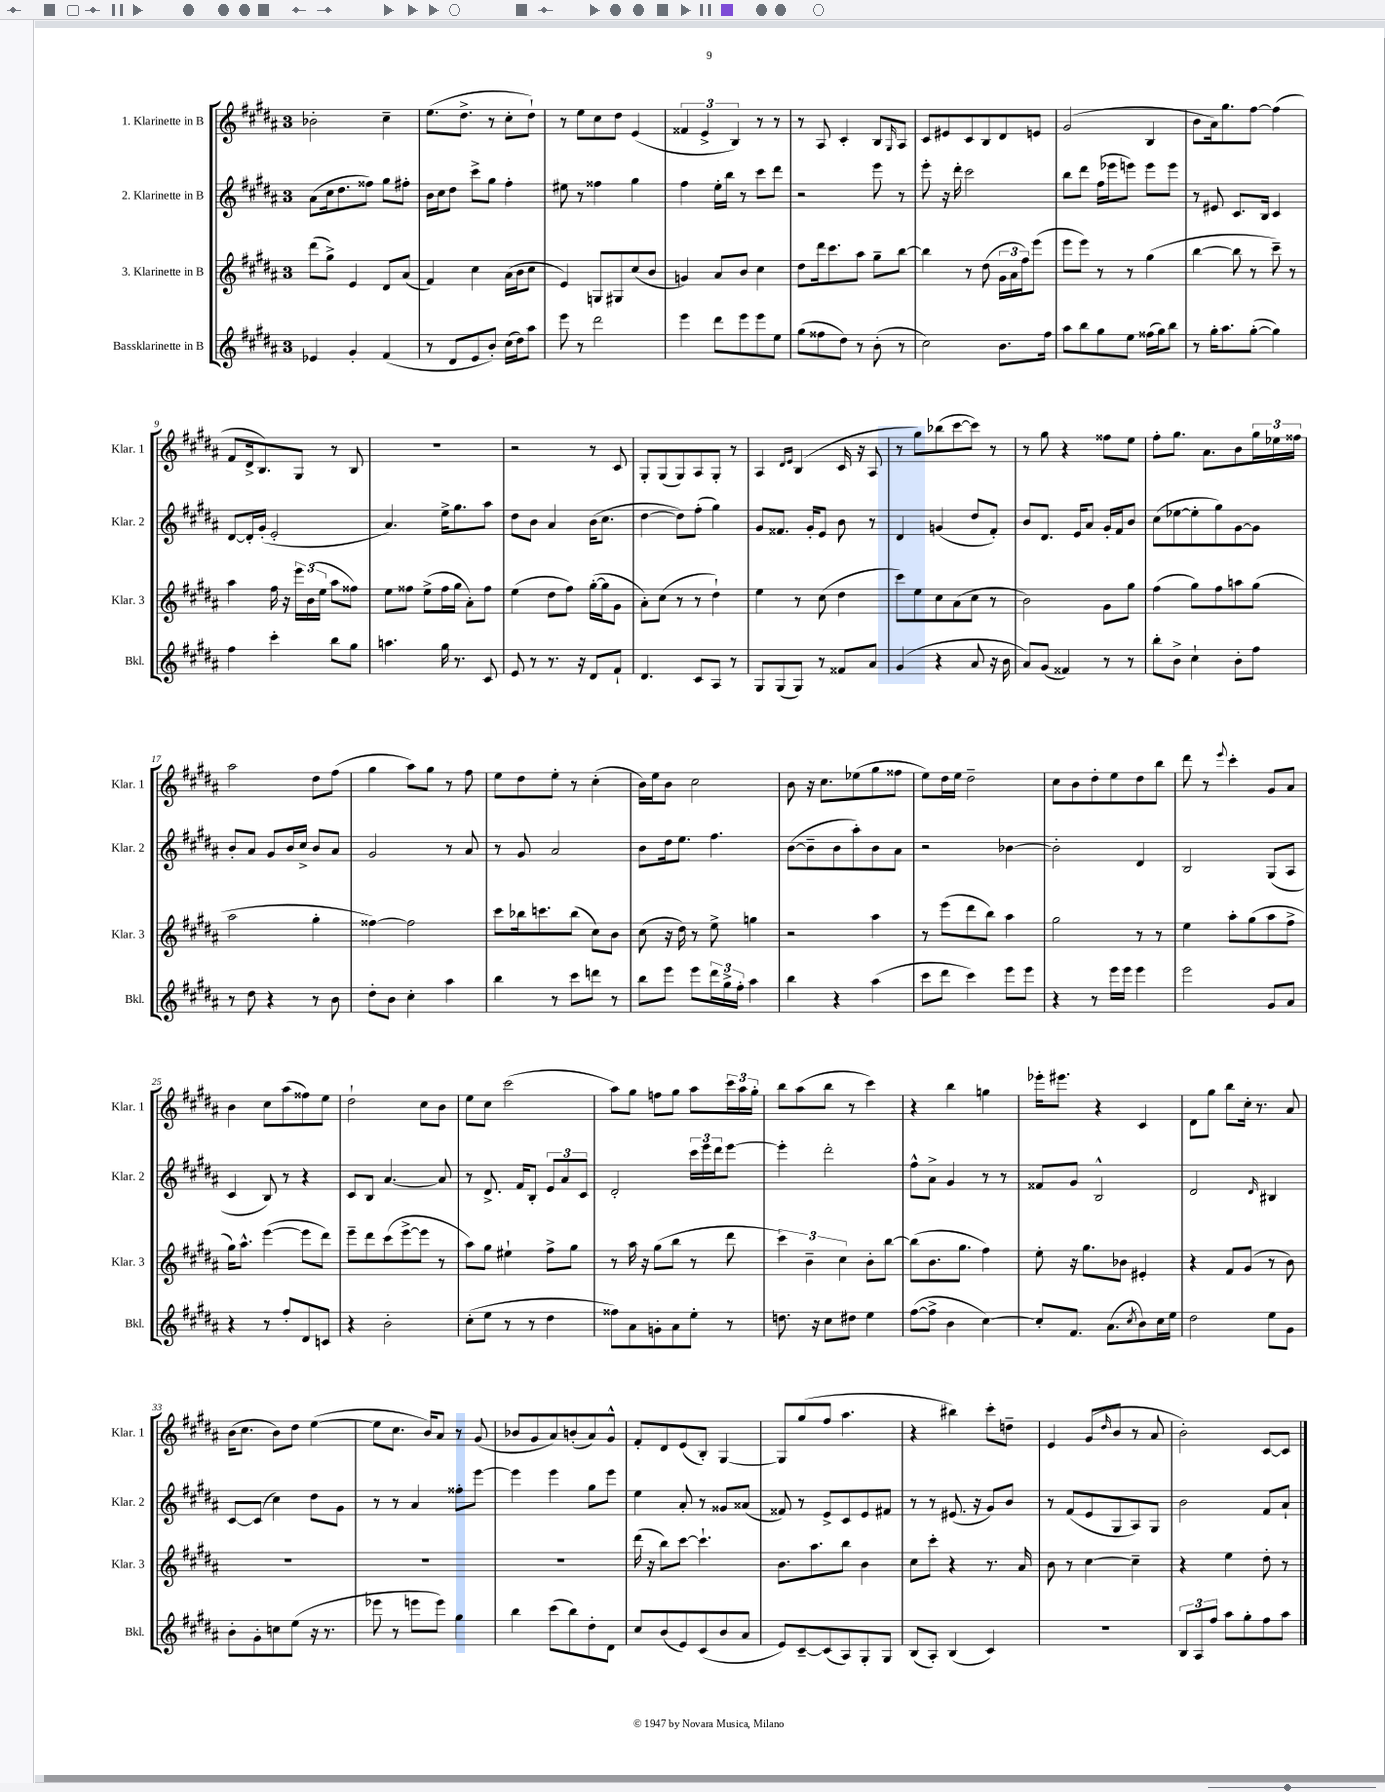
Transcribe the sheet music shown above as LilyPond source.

<<
\new StaffGroup <<
\new Staff = "s0" \with { instrumentName = "1. Klarinette in B" shortInstrumentName = "Klar. 1" } {
    \clef treble \key b \major \once \override Staff.TimeSignature.style = #'single-digit \time 3/4
    bes'2-. cis''4-- |
    e''8.( dis''8.-> r8 cis''8-. dis''8-!) |
    r8 e''8 cis''8 dis''8 e'4( |
    \tuplet 3/2 { fisis'4 e'4-> b4) } r8 r8 |
    r8 ais8 cis'4-. b8 \grace { gis16 } ais8 |
    cis'8 eis'8 cis'8 b8 dis'8 e'8 |
    gis'2( b4 |
    b'8 ais'16) gis''8. fis''8~ fis''4( |
    fis'8 dis'16-> b8.) gis8 r8 b8 |
    R2. |
    r2 r8 cis'8 |
    gis8-. gis8( gis8) ais8 gis8-. r8 |
    ais4 \grace { dis'16 e'16 } b4( cis'16 r16 ais8 |
    r8 gis''8) bes''8( cis'''8~ cis'''8) r8 |
    r8 gis''8 r4 fisis''8 e''8 |
    fis''8-. gis''8. ais'8. b'8 \tuplet 3/2 { gis''16 ees''16 fisis''16 } |
    ais''2 dis''8 fis''8( |
    gis''4 ais''8) gis''8 r8 fis''8 |
    e''8 dis''8 e''8-. r8 cis''4-.( |
    b'16) e''16 b'8 cis''2 |
    b'8 r16 cis''8. ees''8( gis''8 fisis''8 |
    e''8) dis''16 e''16 dis''2-- |
    cis''8 b'8 dis''8-. e''8 dis''8 b''8 |
    dis'''8 r8 \appoggiatura { e'''8 } cis'''4-. gis'8 ais'8 |
    b'4 cis''8 ais''8( fisis''8) e''8 |
    dis''2-! cis''8 b'8 |
    e''8 cis''8 cis'''2( |
    ais''8) gis''8 f''8 gis''8 ais''8 \tuplet 3/2 { cis'''16 ais''16 gis''16-. } |
    b''8 ais''8( b''8 r8 cis'''4) |
    r4 b''4 g''4 |
    ees'''16-. eis'''8. r4 cis'4 |
    dis'8 gis''8 b''8 cis''16-. r8. ais'8 |
    b'16( cis''8. b'8) dis''8 e''4~( |
    e''8 cis''8. b'16) ais'8 r8 gis'8( |
    bes'8 gis'8 ais'8) b'8-.( ais'8) gis'8-^ |
    fis'8-. dis'8 e'8( b8-.) gis4~ |
    gis8 gis''8( fis''8 ais''4. |
    r4 bis''4) cis'''8-. d''8-- |
    e'4 gis'8( \grace { dis''16 } b'8 r8 ais'8 |
    b'2-.) cis'8~ cis'8 \bar "|." |
}
\new Staff = "s1" \with { instrumentName = "2. Klarinette in B" shortInstrumentName = "Klar. 2" } {
    \clef treble \key b \major \once \override Staff.TimeSignature.style = #'single-digit \time 3/4
    ais'8( cis''16 dis''8. fisis''8) gis''8 fis''8-. |
    b'16 cis''16 dis''8 cis'''8-> gis''8 fis''4-. |
    eis''8 r8 fisis''4 gis''4 |
    fis''4 e''16-. b''16 r8 cis'''8 dis'''8 |
    r2 e'''8 r8 |
    e'''8-. r16 dis'''16-. cis'''2 |
    b''8 dis'''8 fis''16( ees'''16 e'''8) e'''8 e'''8 |
    r8 eis'8 cis'8. b16 cis'4 |
    dis'8~ dis'16-. gis'16-.( e'2-. |
    ais'4.) e''16-> gis''8. ais''8 |
    dis''8 b'8 ais'4 b'16( cis''8. |
    dis''4~ dis''8) fis''8-.( gis''4) |
    gis'8 fisis'8. gis'16-. e'8 b'8 r8 |
    dis'4 g'4( dis''8 fis'8-.) |
    b'8 dis'8. e'16 ais'8 gis'16-. fis'16 b'8 |
    cis''8( ees''8~ ees''8-. gis''8) gis'8~ gis'8 |
    b'8-. ais'8 gis'8 b'16 cis''16-> b'8 ais'8 |
    gis'2 r8 ais'8 |
    r8 gis'8 ais'2 |
    b'8 dis''16 e''8. fis''4. |
    b'8~( b'8-- b'8 ais''8-.) b'8 ais'8 |
    r2 bes'4~ |
    bes'2-. dis'4 |
    b2 gis8( ais8 |
    cis'4 b8) r8 r4 |
    cis'8 b8 ais'4.~ ais'8 |
    r8 dis'8.-> fis'16 b8-. \tuplet 3/2 { e'8 ais'8 cis'8 } |
    dis'2-. \tuplet 3/2 { cis'''16 e'''16 dis'''16 } e'''8~ |
    e'''4-. dis'''2-. |
    fis''8-^ ais'8-> gis'4 r8 r8 |
    fisis'8 gis'8 b2-^ |
    dis'2 \grace { dis'16 } bis4 |
    cis'8~ cis'8( cis''4) dis''8 gis'8 |
    r8 r8 ais'4 fisis''8-. e'''8~ |
    e'''4 e'''4 gis''8 e'''8 |
    e''4 ais'8-. r8 gisis'8 aisis'8( |
    fisis'8) r8 e'8-> cis'8 e'8 fis'8 |
    r8 r8 eis'8.( r16 gis'8) b'8 |
    r8 fis'8( e'8 gis8 ais8) gis8 |
    b'2 fis'8 ais'8-! \bar "|." |
}
\new Staff = "s2" \with { instrumentName = "3. Klarinette in B" shortInstrumentName = "Klar. 3" } {
    \clef treble \key b \major \once \override Staff.TimeSignature.style = #'single-digit \time 3/4
    dis'''8( gis''8->) e'4 dis'8 ais'8( |
    fis'4) cis''4 ais'16( b'16 cis''8 |
    e'4) g8 gis8 cis''8( b'8 |
    g'4) ais'8 b'8 cis''4 |
    dis''8 dis'''16 cis'''8. ais''8 gis''8-- b''8~ |
    b''4 r8 dis''8( \tuplet 3/2 { gis'16 ais'16 fis''16) } e'''8( |
    e'''8 e'''8) r8 r8 gis''4( |
    b''4~ b''8 r8 cis'''8--) r8 |
    ais''4 fis''16 r16 \tuplet 3/2 { e'''16 b'16( e''16 } ais''8 fisis''8) |
    e''8 fisis''8 e''8->( fisis''16 gis''16 ais'8-.) fisis''8 |
    e''4( dis''8 fis''8) gis''16~-.( gis''16 gis'8 |
    ais'8-.) cis''8( r8 r8 dis''4-!) |
    e''4 r8 cis''8( dis''4 |
    cis'''8) e''8 cis''8 ais'8( cis''8 r8 |
    b'2) gis'8 gis''8 |
    fis''4( gis''8) fis''8 a''8 gis''8( |
    ais''2 gis''4-. |
    fisis''4~) fisis''2 |
    cis'''8 bes''16 c'''8. bes''8( cis''8) b'8 |
    cis''8( r16 dis''16) r8 e''8-> g''4 |
    r2 ais''4 |
    r8 e'''8( dis'''8 b''8) ais''4 |
    gis''2 r8 r8 |
    e''4 ais''8-. gis''8( ais''8 fis''8-> |
    gis''16) ais''8.-^ e'''4~( e'''8 dis'''8) |
    e'''8-- dis'''8 cis'''8( e'''8~-> e'''8 r8 |
    ais''8) gis''8 eis''4-! fis''8-> gis''8 |
    r8 ais''16 r16 gis''8( b''8 r8 dis'''8 |
    \tuplet 3/2 { cis'''4) b'4-- cis''4 } b'8-. b''8~ |
    b''8( b'8. gis''8. fis''4) |
    e''8-. r16 gis''8. bes'8 eis'4-. |
    r4 fis'8 gis'8( r8 b'8) |
    R2. |
    R2. |
    R2. |
    dis'''16( r16 b''8) cis'''8~ cis'''4.-! |
    b'8. ais''8. b''8 b'4 |
    cis''8 cis'''8-. r4 r8. ais'16 |
    b'8 r8 cis''4~ cis''4-- |
    r4 e''4 dis''8-. r8 \bar "|." |
}
\new Staff = "s3" \with { instrumentName = "Bassklarinette in B" shortInstrumentName = "Bkl." } {
    \clef treble \key b \major \once \override Staff.TimeSignature.style = #'single-digit \time 3/4
    ees'4 gis'4-. fis'4( |
    r8 dis'8 e'8 b'8-.) cis''16( dis''16) ais''8 |
    e'''8 r8 dis'''2 |
    e'''4 dis'''8 e'''8 e'''8 e''8 |
    gis''8( fisis''8 dis''8) r8 b'8-.( r8 |
    cis''2) b'8. fis''16 |
    ais''8 b''8 gis''8 e''8 fisis''16( gis''16) b''8 |
    r8 gis''16-. ais''8. gis''8~-.( gis''4) |
    fis''4 cis'''4-. b''8 gis''8 |
    a''4. gis''16 r8. cis'8 |
    e'8 r8 r8. r16 dis'8 fis'8-! |
    dis'4. cis'8 ais8 r8 |
    gis8 gis8( gis8) r8 fisis'8 ais'8 |
    gis'4( r4 ais'8 r16 b'16 |
    ais'8) gis'8( fisis'4) r8 r8 |
    b''8-. b'8-> cis''4-! b'8-. fis''8 |
    r8 dis''8 r4 r8 b'8 |
    dis''8-. b'8 cis''4-. ais''4 |
    b''4 r8 cis'''8 d'''8 r8 |
    b''8 e'''8 e'''8 \tuplet 3/2 { dis'''16 gis''16-> fis''16-. } ais''4 |
    b''4 r4 ais''4( |
    cis'''8 dis'''8 cis'''4) e'''8 e'''8 |
    r4 r8 e'''16 e'''16 e'''4 |
    e'''2 gis'8 ais'8 |
    r4 r8 fis''8-. dis'8 c'8 |
    r4 b'2-. |
    cis''8-.( e''8 r8 r8 dis''4 |
    fisis''8) ais'8 g'8-. ais'8 e''8-. r8 |
    d''8. r16 cis''8 dis''8 e''4 |
    fis''8~( fis''8-> b'4 cis''4~) |
    cis''8-. fis'8. ais'8.( \acciaccatura { cis''8 } b'8) cis''16 e''16 |
    dis''2 e''8 gis'8 |
    b'8-. gis'8-. c''8 e''8( r16 r8. |
    ees'''8 r8 e'''8 e'''8) gis''4 |
    b''4 cis'''8( b''8) dis''8-. dis'8 |
    cis''8 b'8( e'8) cis'8( b'8 ais'8 |
    e'8) cis'8~-- cis'8( ais8) gis8-. gis8 |
    b8( ais8-.) b4( cis'4) |
    R2. |
    \tuplet 3/2 { b8 ais8 fis''8 } ais''8 gis''8-. fis''8 ais''8 \bar "|." |
}
>>
>>
